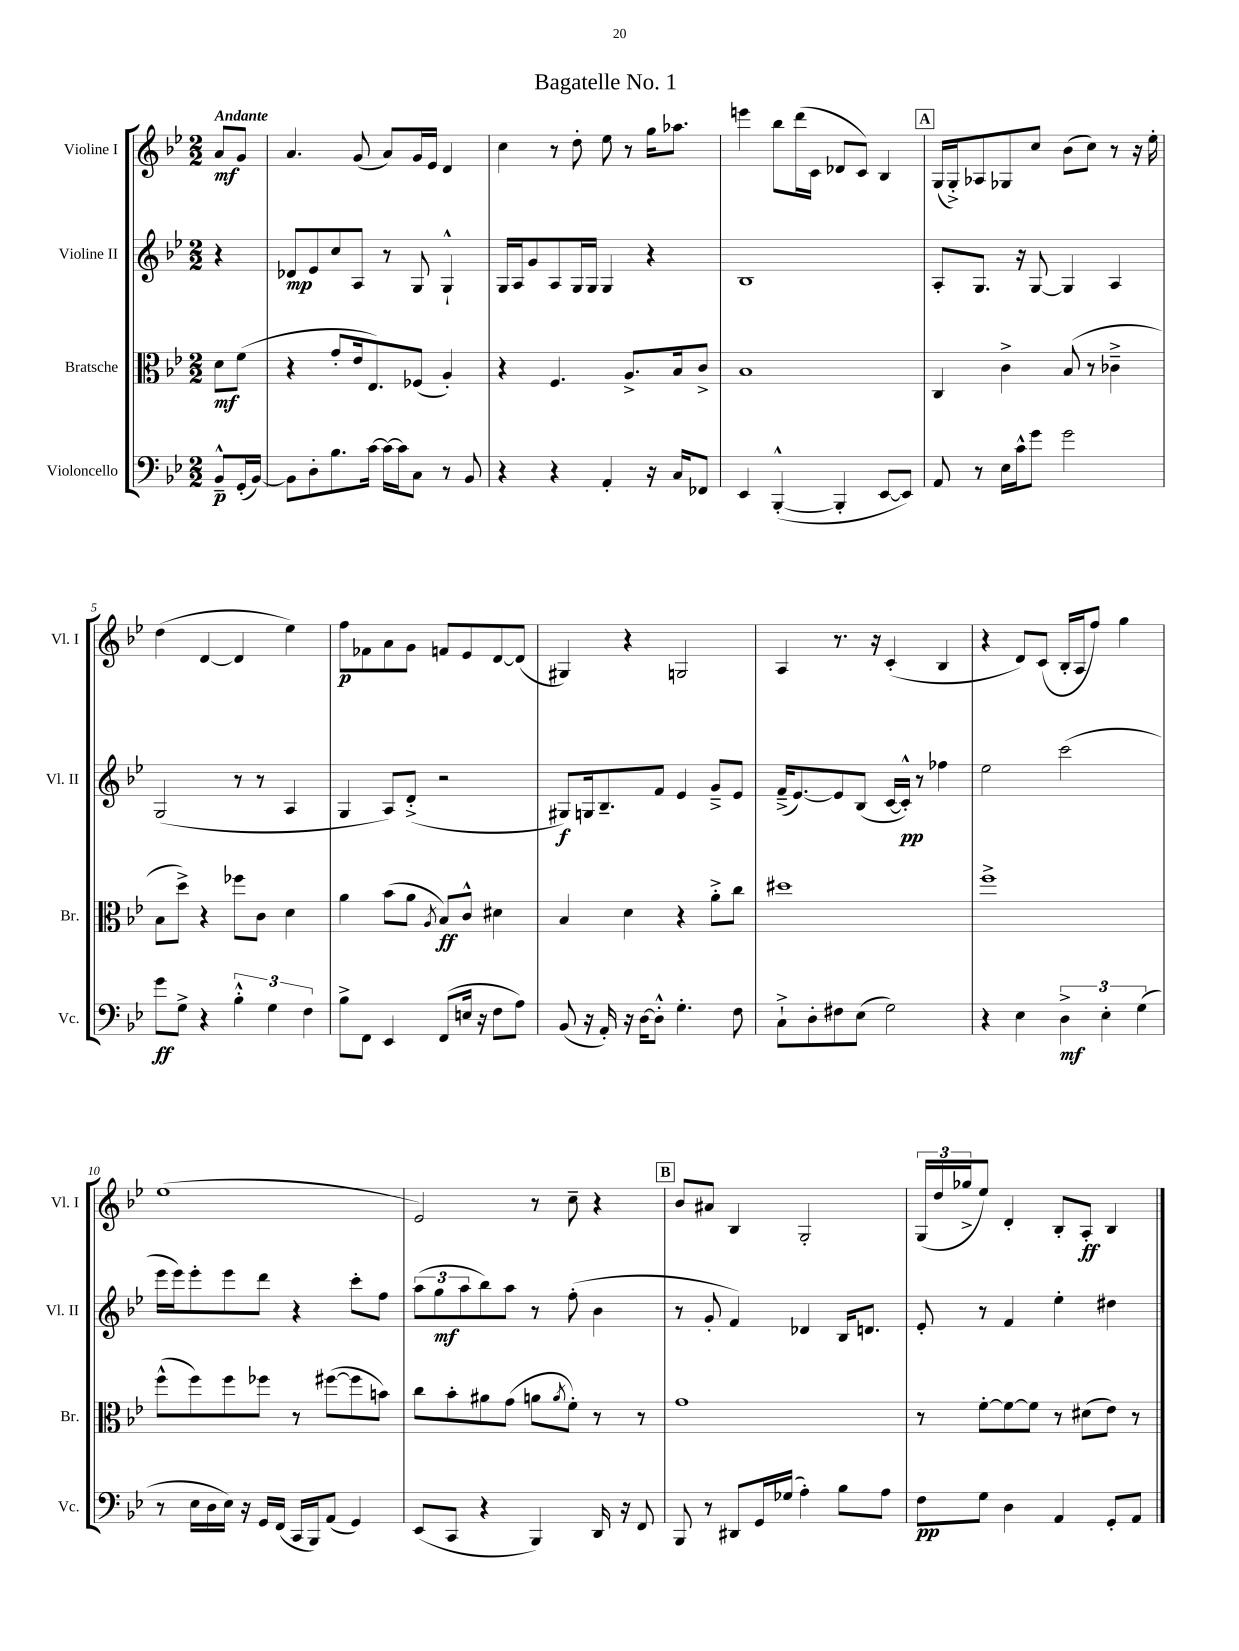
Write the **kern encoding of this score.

**kern	**kern	**kern	**kern
*staff4	*staff3	*staff2	*staff1
*clefF4	*clefC3	*clefG2	*clefG2
*k[b-e-]	*k[b-e-]	*k[b-e-]	*k[b-e-]
*M2/2	*M2/2	*M2/2	*M2/2
8BB-~^^	8d	4r	8a
(16GG'	(8f	.	8g
[16BB-)	.	.	.
=	=	=	=
8BB-]	4r	8d-	4.a
8D'	.	8e-	.
8.B-	8g'	8cc	.
.	16e-	8A	(8g
[16c	8.E-)	.	.
16c_	.	8r	8a)
16c]	.	.	.
8C	(8F-	8G	16g
.	.	.	16e-
8r	4A')	4G`^^	4d
8BB-	.	.	.
=	=	=	=
4r	4r	16G	4cc
.	.	16A	.
.	.	8g	.
4r	4.F	8A	8r
.	.	16G	8dd'
.	.	16G	.
4AA'	.	4G	8ee-
.	8.A^	.	8r
16r	.	4r	16gg
16C	16B-	.	8.aa-
8FF-	8c^	.	.
=	=	=	=
4EE-	1B-	1B-	4eee
([4BBB-'^^	.	.	8bb-
.	.	.	(16ddd
.	.	.	16c
4BBB-']	.	.	8d-
.	.	.	8c)
[8EE-	.	.	4B-
8EE-])	.	.	.
=	=	=	=
8AA	4C	8A'	(16G
.	.	.	16G'^)
8r	.	8.G	8A-
16E-	4c^	.	8G-
16c^^	.	16r	.
8g	.	[8G	8cc
2g	(8B-	4G]	(8b-
.	8r	.	8cc)
.	4c-~^	4A	8r
.	.	.	16r
.	.	.	16ee-'
=	=	=	=
8g	8B-	(2G	(4dd
8G^	8dd^)	.	.
4r	4r	.	[4d
6B-'^^	8ff-	8r	4d]
.	8c	8r	.
6G	.	.	.
.	4d	4A	4ee-)
6F	.	.	.
=	=	=	=
8B-^	4a	4G	8ff
8FF	.	.	8f-
4EE-	(8b-	8A)	8a
.	8a	(8d'^	8g
.	8qA	.	.
(8FF	8B-)	2r	8f
16E	8c^^	.	8e-
16r	.	.	.
8F	4d#	.	[8d
8A)	.	.	(8d]
=	=	=	=
(8BB-	4B-	8G#)	4G#)
16r	.	16G	.
16AA')	.	8.B-~	.
16r	4d	.	4r
[16D	.	.	.
8D'^^]	.	8f	.
4.G'	4r	4e-	2G
.	8a'^	8g~^	.
8F	8cc	8e-	.
=	=	=	=
8C`^	1dd#	(16f~^	4A
.	.	[8.e-)	.
8D'	.	.	.
8F#	.	8e-]	8.r
(8E-	.	(8B-	.
.	.	.	16r
2G)	.	[16c	(4c'
.	.	16c'^^])	.
.	.	8r	.
.	.	4ff-	4B-
=	=	=	=
4r	1ff^	2ee-	4r
4E-	.	.	8d)
.	.	.	(8c
6D^	.	(2ccc	16B-'
.	.	.	16A
.	.	.	8ff)
6E-'	.	.	.
.	.	.	4gg
(6G	.	.	.
=	=	=	=
8r	(8ff^^	16eee-	(1ee-
.	.	16eee-)	.
16E-	8ff)	8eee-'	.
16D	.	.	.
16E-)	8ff	8eee-	.
16r	.	.	.
16GG	8ff-	8ddd	.
(16FF	.	.	.
16CC	8r	4r	.
16BBB-)	.	.	.
(8AA	([8ff#	.	.
4GG)	8ff#]	8ccc'	.
.	8b)	8ff	.
=	=	=	=
(8EE-	8cc	(12aa	2e-)
.	.	12gg	.
8CC	8b-'	.	.
.	.	12aa	.
4r	8a#	8bb-)	.
.	(8g	8aa	.
4BBB-)	8a	8r	8r
.	8qa	.	.
.	8f')	(8ff'	8cc~
16DD	8r	4b-	4r
16r	.	.	.
8FF	8r	.	.
=	=	=	=
8BBB-	1g	8r	8b-
8r	.	8g'	8a#
8DD#	.	4f)	4B-
16GG	.	.	.
(16G-	.	.	.
4A')	.	4d-	2G'
8B-	.	16B-	.
.	.	8.d	.
8A	.	.	.
=	=	=	=
8F	8r	8e-'	(24G
.	.	.	24dd
.	.	.	24gg-^
8G	[8f'	8r	8ee-)
4D	8f_	4f	4d'
.	8f]	.	.
4AA	8r	4ee-'	8B-'
.	(8d#	.	8A'
8GG'	8e-)	4dd#	4B-
8AA	8r	.	.
==	==	==	==
*-	*-	*-	*-
